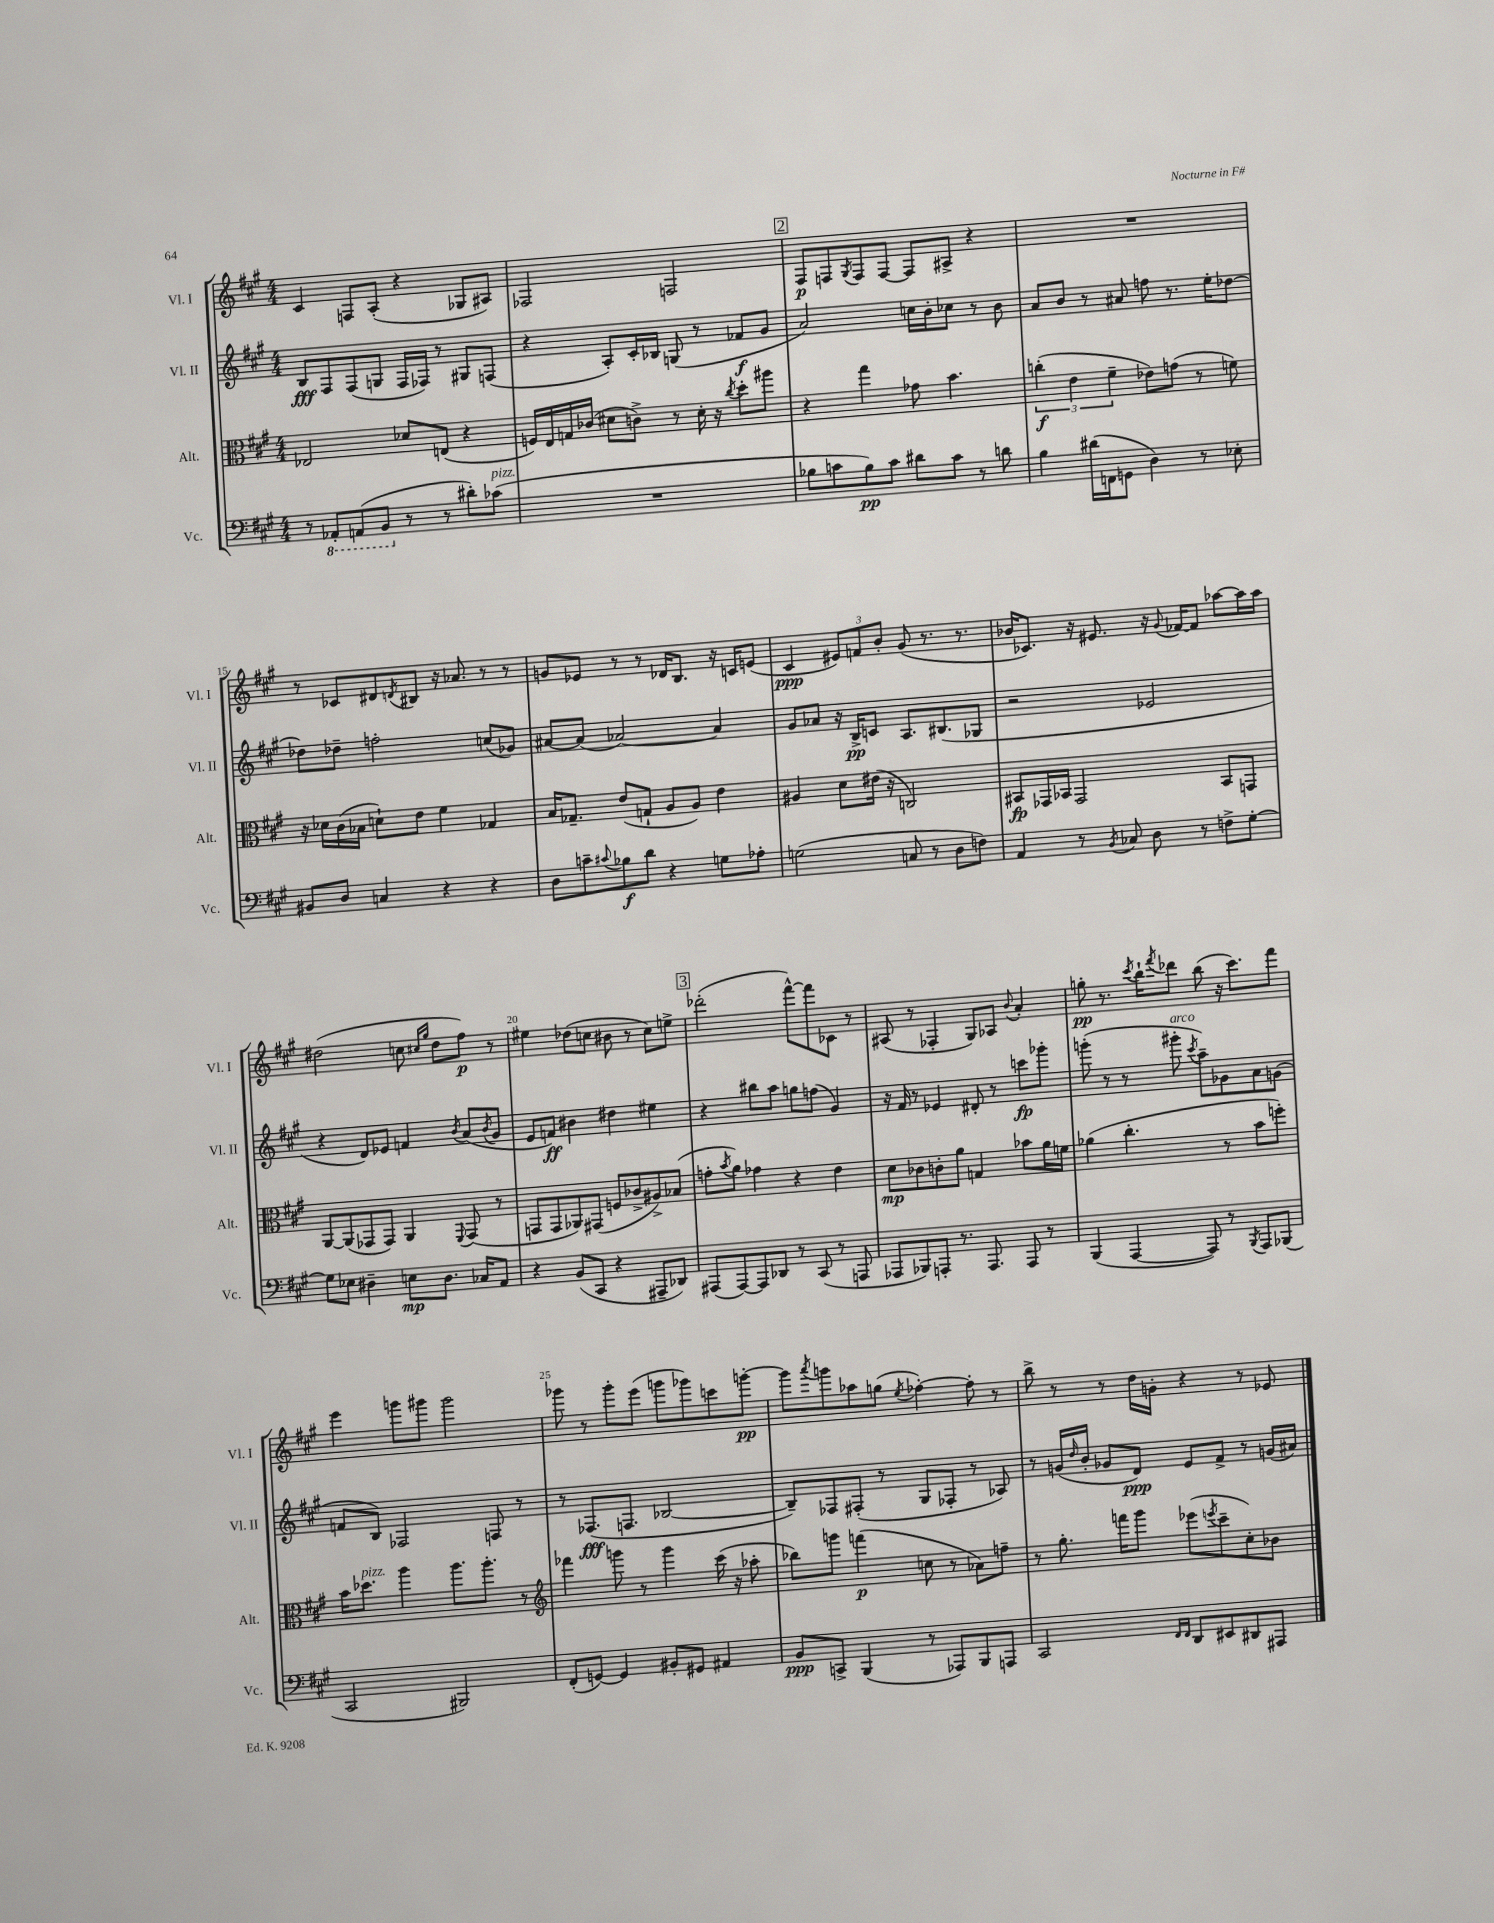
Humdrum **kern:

**kern	**dynam	**kern	**dynam	**kern	**dynam	**kern	**dynam
*part4	*part4	*part3	*part3	*part2	*part2	*part1	*part1
*staff4	*staff4	*staff3	*staff3	*staff2	*staff2	*staff1	*staff1
*I"Vc.	*	*I"Alt.	*	*I"Vl. II	*	*I"Vl. I	*
*I'Vc.	*	*I'Alt.	*	*I'Vl. II	*	*I'Vl. I	*
*clefF4	*	*clefC3	*	*clefG2	*	*clefG2	*
*k[f#c#g#]	*	*k[f#c#g#]	*	*k[f#c#g#]	*	*k[f#c#g#]	*
*M4/4	*	*M4/4	*	*M4/4	*	*M4/4	*
=11	=11	=11	=11	=11	=11	=11	=11
8r	.	2E-X/	.	8B/L	fff	4c#/	.
*8ba	*	*	*	*	*	*	*
8AAA-X'/L	.	.	.	8F#/	.	.	.
(8AAAn/	.	.	.	(8F#/	.	8Fn/L	.
8BBB/J	.	.	.	8Gn/J	.	(8A'/J	.
*X8ba	*	*	*	*	*	*	*
8r	.	8d-X/L	.	16F#/LL	.	4r	.
.	.	.	.	16F-X/JJ)	.	.	.
8r	.	(8En/J	.	8r	.	.	.
8d#X'\L)	.	4r	.	8G#X/L	.	8G-X/L	.
!LO:TX:a:i:t=pizz.	!	!	!	!	!	!	!
(8c-X\J	.	.	.	(8Fn/J	.	8A#X/J)	.
=12	=12	=12	=12	=12	=12	=12	=12
1r	.	16Fn/LL)	.	4r	.	2F-X/	.
.	.	16E/	.	.	.	.	.
.	.	16Gn/	.	.	.	.	.
.	.	(16c-X/JJ	.	.	.	.	.
.	.	8d#X\L	.	8A'/L)	.	.	.
.	.	8cn^\J)	.	16c#'/L	.	.	.
.	.	.	.	16B-X/JJ	.	.	.
.	.	8r	.	(8Gn/	.	2Fn/	.
.	.	16d#'\	.	8r	.	.	.
.	.	16r	.	.	.	.	.
.	.	8qcc#/	.	.	.	.	.
.	.	8dd'\L	.	8f-X/L	f	.	.
.	.	8aa#X\J	.	8g#/J	.	.	.
!!LO:REH:place=s1:t=2
=13	=13	=13	=13	=13	=13	=13	=13
8B-X\L	.	4r	.	2a/)	.	8F#/L	p
8cn\	.	.	.	.	.	8Fn/	.
.	.	.	.	.	.	8qG#/	.
8B-\)	pp	4gg#\	.	.	.	8F/	.
8c\J	.	.	.	.	.	[8F/J	.
8d#X\L	.	8g-X\	.	16ccn\LL	.	8F/L]	.
.	.	.	.	16b'\J	.	.	.
8c\J	.	4.b\	.	8cc-X\J	.	8A#X^/J	.
8r	.	.	.	8r	.	4r	.
8dn\	.	.	.	8b\	.	.	.
=14	=14	=14	=14	=14	=14	=14	=14
4B\	.	(6ccn'\	f	8a/L	.	1r	.
.	.	.	.	8b/J	.	.	.
.	.	6e\	.	.	.	.	.
(16d#X\LL	.	.	.	8r	.	.	.
16FFn\J	.	.	.	.	.	.	.
.	.	6f#~\	.	.	.	.	.
8GGn\J	.	.	.	8a#X/	.	.	.
4D\)	.	8e-X\L)	.	8ffn\	.	.	.
.	.	(8gn\J	.	8.r	.	.	.
8r	.	8r	.	.	.	.	.
.	.	.	.	16ee'\KL	.	.	.
8E-X'\	.	8fn\)	.	[8dd-X\J	.	.	.
!!LO:LB:g=z
=15	=15	=15	=15	=15	=15	=15	=15
8BB#X/L	.	16r	.	8dd-X\L]	.	8r	.
.	.	16d-X\LL	.	.	.	.	.
8D/J	.	(16c#\	.	8dd-X~\J	.	8c-X/L	.
.	.	16B-X\JJ	.	.	.	.	.
4Cn/	.	8dn`\L)	.	2ffn'\	.	8d#X/	.
.	.	.	.	.	.	8qdn/	.
.	.	8e\J	.	.	.	8B#X/J	.
4r	.	4f#\	.	.	.	16r	.
.	.	.	.	.	.	8.a-X/	.
4r	.	4G-X/	.	(8ccn/L	.	8r	.
.	.	.	.	8g-X/J)	.	8r	.
=16	=16	=16	=16	=16	=16	=16	=16
8D\L	.	16B/KL	.	[8a#X/L	.	8gn/L	.
.	.	8.G-X~/J	.	.	.	.	.
8cn~\	.	.	.	(8a#/J]	.	8e-X/J	.
8qqc#X/	.	.	.	.	.	.	.
8B-X\	f	(8e/L	.	[2a-X/)	.	8r	.
8d\J	.	8Gn`/J	.	.	.	8r	.
4r	.	8A/L	.	.	.	16d-X/KL	.
.	.	.	.	.	.	8.B/J	.
.	.	8A/J)	.	.	.	.	.
8Gn\L	.	4e\	.	4a-/]	.	16r	.
.	.	.	.	.	.	16cn/KL	.
8A-X'\J	.	.	.	.	.	(8en/J	.
=17	=17	=17	=17	=17	=17	=17	=17
(2Gn\	.	4A#X/	.	8g#/L	.	4c#/	ppp
.	.	.	.	8a-X/J	.	.	.
.	.	8d\L	.	16r	.	12e#X/L)	.
.	.	.	.	16B^/KL	pp	.	.
.	.	.	.	.	.	12fn/	.
.	.	(16e#X\Jk	.	8cn/J	.	.	.
.	.	.	.	.	.	12b'/J	.
.	.	16r	.	.	.	.	.
8Cn/	.	2Cn/)	.	8.A/L	.	(8g#/	.
8r	.	.	.	.	.	8.r	.
.	.	.	.	(8.B#X/	.	.	.
8D\L	.	.	.	.	.	.	.
.	.	.	.	.	.	8.r	.
8Fn\J)	.	.	.	8G-X/J	.	.	.
=18	=18	=18	=18	=18	=18	=18	=18
4AA/	.	8BB#X/L	fp	2r	.	16b-X/KL	.
.	.	.	.	.	.	8.c-X/J)	.
.	.	16GG-X/L	.	.	.	.	.
.	.	16BB-X/JJ	.	.	.	.	.
8r	.	2GG-/	.	.	.	16r	.
.	.	.	.	.	.	8.e#X/	.
8qBB/	.	.	.	.	.	.	.
8C-X/	.	.	.	.	.	.	.
8D\	.	.	.	2e-X/	.	16r	.
.	.	.	.	.	.	8qqg#/	.
.	.	.	.	.	.	[16f-X/KL	.
8r	.	.	.	.	.	8f-/J]	.
8Fn^\L	.	8BB-/L	.	.	.	[8aa-X\L	.
[8G#'\J	.	8GGn/J	.	.	.	16aa-\L]	.
.	.	.	.	.	.	16aa-\JJ	.
!!LO:LB:g=z
=19	=19	=19	=19	=19	=19	=19	=19
8G#\L]	.	[8AA/L	.	4r	.	(2dd#X\	.
8E-X\J	.	(8AA/]	.	.	.	.	.
4D#X~\	.	8GG-X/	.	8d/L)	.	.	.
.	.	8GG-/J)	.	8e-X/J	.	.	.
8En\L	mp	4AA/	.	4fn/	.	8ccn\	.
.	.	.	.	.	.	16qqcc#X/LL	.
.	.	.	.	.	.	16qqgg#/JJ	.
8.D#\J	.	.	.	.	.	8dd#\L	.
.	.	8qqFF#/	.	8qb/	.	.	.
.	.	(8GG-/	.	(8a/L	.	8ff#\J)	p
16C-X/KL	.	.	.	.	.	.	.
.	.	.	.	8qb/	.	.	.
8AA/J	.	8r	.	8g#/J	.	8r	.
=20	=20	=20	=20	=20	=20	=20	=20
4r	.	8GGn/L	.	8e/L	.	4ee#X\	.
.	.	8GG/	.	8fn/J)	ff	.	.
(8BB/L	.	8AA-X/)	.	4b#X\	.	(8dd-X\L	.
8CC#/J	.	(8GG#X/J	.	.	.	8ccn\J	.
4r	.	8Fn/L	.	4dd#X\	.	8b#X\	.
.	.	8c-X^/	.	.	.	8r	.
8AAA#X~/L	.	8A#X^/)	.	4ee#X\	.	8cc\L)	.
8DD-X/J)	.	(8B-X/J	.	.	.	8een^\J	.
!!LO:REH:place=s1:t=3
=21	=21	=21	=21	=21	=21	=21	=21
(8AAA#X/L	.	8gn'\L	.	4r	.	(2ddd-X'\	.
.	.	8qb/	.	.	.	.	.
[8AAA#/)	.	8a\J)	.	.	.	.	.
8AAA#/]	.	4g-X\	.	8bb#X\L	.	.	.
8DD-X/J	.	.	.	8aa\J	.	.	.
8r	.	4r	.	8ggn\L	.	[8fff#^^\L)	.
(8CC#/	.	.	.	(8ffn\J	.	8fff#\]	.
8r	.	4e\	.	4g#/)	.	8c-X\J	.
8AAAn/	.	.	.	.	.	8r	.
=22	=22	=22	=22	=22	=22	=22	=22
8AAA-X/L	.	8d\L	mp	16r	.	(8A#X/	.
.	.	.	.	16f#/	.	.	.
8BBB-X/)	.	8c-X\	.	8r	.	8r	.
8AAAn'/J	.	8cn'\	.	4e-X/	.	4F-X'/	.
8.r	.	8a\J	.	.	.	.	.
.	.	4Gn/	.	8d#X'/	.	8G#/L)	.
8.AAA/	.	.	.	.	.	.	.
.	.	.	.	8r	.	8A-X/J	.
.	.	.	.	.	.	8qqb/	.
8AAA/	.	8b-X\L	.	8cccn\L	fp	4a'/	.
8r	.	16a\L	.	8ggg-X'\J	.	.	.
.	.	16fn\JJ	.	.	.	.	.
=23	=23	=23	=23	=23	=23	=23	=23
(4BBB/	.	(4a-X\	.	(8gggn'\	.	8ggn'\	pp
.	.	.	.	8r	.	8.r	.
[4AAA/	.	4.cc#'\	.	8r	.	.	.
.	.	.	.	.	.	8qccc#/	.
.	.	.	.	.	.	16bb`\KL	.
.	.	.	.	.	.	8qfff#/	.
!	!	!	!	!LO:TX:a:i:t=arco	!	!	!
.	.	.	.	8ggg#X'\	.	8ddd-X\J	.
.	.	.	.	8qccc#/	.	.	.
8AAA/])	.	.	.	8aa~\L)	.	(8bb\	.
8r	.	8r	.	8g-X\	.	16r	.
.	.	.	.	.	.	8.ccc#\L)	.
8qBBB/	.	.	.	.	.	.	.
8AAA/L	.	8b\L	.	8a\	.	.	.
(8BBB-X/J	.	8ffn'\J)	.	(8gn\J	.	8fff#\J	.
!!LO:LB:g=z
=24	=24	=24	=24	=24	=24	=24	=24
2CC#/	.	16b\KL	.	8fn/L	.	4eee\	.
!	!	!LO:TX:a:i:t=pizz.	!	!	!	!	!
.	.	8.dd-X\J	.	.	.	.	.
.	.	.	.	8B/J)	.	.	.
.	.	4aa\	.	2F-X/	.	8gggn\L	.
.	.	.	.	.	.	8ggg#X\J	.
2BBB#X/)	.	8.aa\L	.	.	.	2ggg#\	.
.	.	8.aa'\J	.	.	.	.	.
.	.	.	.	8Fn/	.	.	.
.	.	8r	.	8r	.	.	.
=25	=25	=25	=25	=25	=25	=25	=25
*	*	*clefG2	*	*	*	*	*
(8FF#'/L	.	4fff-X\	.	8r	.	8ggg-X\	.
[8GGn/J)	.	.	.	(8.F-X/L	fff	8r	.
4GG/]	.	8gggn\	.	.	.	8ggg-'\L	.
.	.	.	.	8.Fn/J	.	.	.
.	.	8r	.	.	.	(8eee\J	.
8BB#X'/L	.	4ggg\	.	[2B-X/	.	8gggn\L	.
8GG#X/J	.	.	.	.	.	8ggg-X\)	.
4AA#X/	.	(16ccc#\	.	.	.	8cccn\	.
.	.	16r	.	.	.	.	.
.	.	8aa-X'\	.	.	.	[8gggn'\J	pp
=26	=26	=26	=26	=26	=26	=26	=26
8BB/L	ppp	8bb-X\L)	.	8B-~/L])	.	8ggg\L]	.
.	.	.	.	.	.	8qaaa/	.
8CCn^/J	.	8gggn\J	.	8F-X/	.	8gggn\	.
(4BBB/	.	(4fffn\	p	(8F#X'/J	.	8aa-X\	.
.	.	.	.	8r	.	(8ggn\J	.
.	.	.	.	.	.	8qee/	.
8r	.	8ccn\	.	8G#/L	.	[4ff-X'\)	.
8AAA-X/L)	.	8r	.	8F-X'/J	.	.	.
8BBB/	.	8a-X\L)	.	8r	.	8ff-'\]	.
8AAAn/J	.	8ffn~\J	.	8A-X/)	.	8r	.
=27	=27	=27	=27	=27	=27	=27	=27
2CC#/	.	8r	.	8r	.	8bb^\	.
.	.	8.gg#'\	.	(16gn/LL	.	8r	.
.	.	.	.	16qqdd/	.	.	.
.	.	.	.	16b'/JJ	.	.	.
.	.	.	.	8g-X/L	.	8r	.
.	.	16fffn\KL	.	.	.	.	.
.	.	8ggg#\J	.	8d/J)	ppp	16dd\LL	.
.	.	.	.	.	.	16gn'\JJ	.
16qqFF#/LL	.	.	.	.	.	.	.
16qqFF#/JJ	.	.	.	.	.	.	.
8DD/L	.	(8eee-X\L	.	8e/L	.	4r	.
.	.	8qeeen/	.	.	.	.	.
8EE#X/	.	8ccc#~\	.	8f#^/J	.	.	.
8DD#X/	.	8cc#'\)	.	8r	.	8r	.
8AAA#X/J	.	8b-X\J	.	(16gn/LL	.	8e-X/	.
.	.	.	.	16a#X/JJ)	.	.	.
==	==	==	==	==	==	==	==
*-	*-	*-	*-	*-	*-	*-	*-
